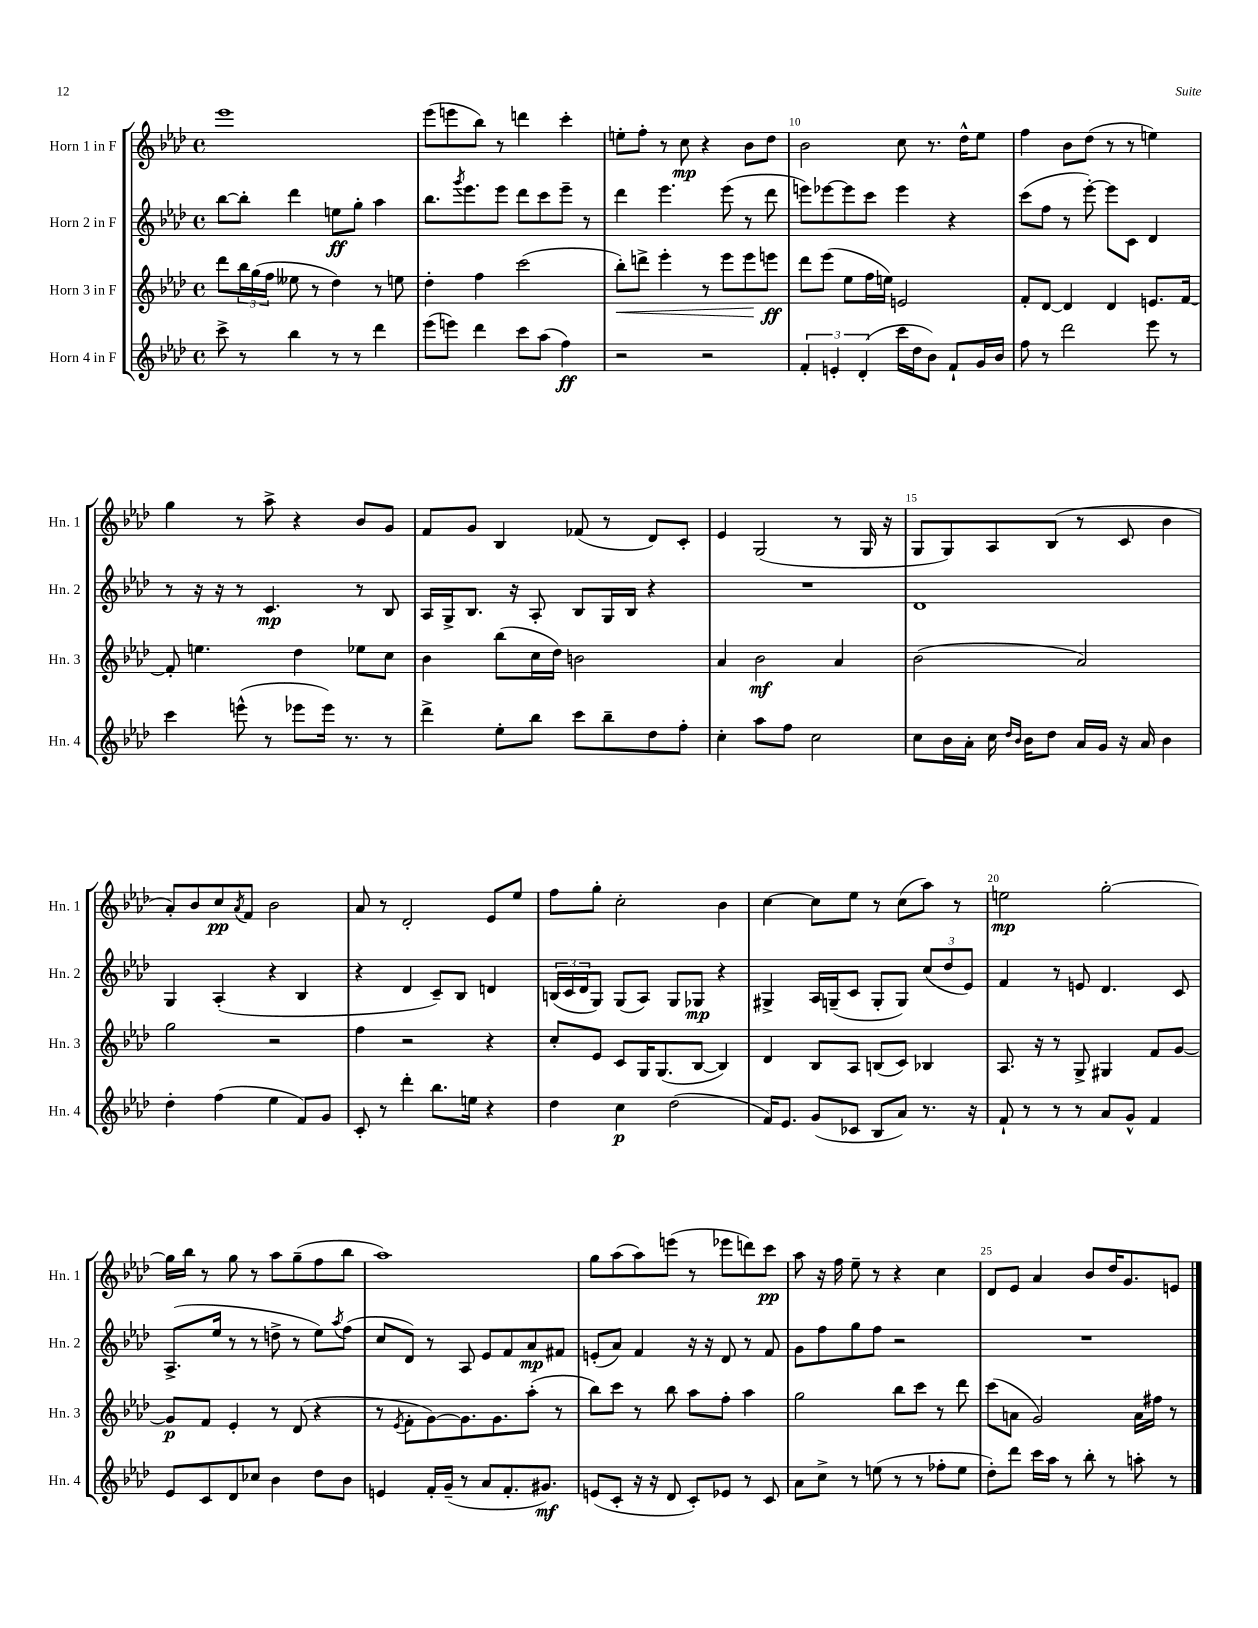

**kern	**kern	**kern	**kern
*staff4	*staff3	*staff2	*staff1
*clefG2	*clefG2	*clefG2	*clefG2
*k[b-e-a-d-]	*k[b-e-a-d-]	*k[b-e-a-d-]	*k[b-e-a-d-]
*M4/4	*M4/4	*M4/4	*M4/4
*met(c)	*met(c)	*met(c)	*met(c)
8ccc^\	8ddd-\L	[8bb-\L	1eee-
8r	24bb-\L	8bb-'\]J	.
.	(24gg\	.	.
.	24ff\JJ	.	.
4bb-\	8ee--\	4ddd-\	.
.	8r	.	.
8r	4dd-\)	8ee\L	.
8r	.	8gg'\J	.
4ddd-\	8r	4aa-\	.
.	8ee\	.	.
=	=	=	=
(8eee-\L	4dd-'\	8.bb-\L	(8eee-\L
8eee\J)	.	.	8eee\
.	.	8qggg/	.
.	.	8.eee-\	.
4ddd-\	4ff\	.	8bb-\J)
.	.	8eee-\J	8r
8ccc\L	(2ccc\	8ddd-\L	4ddd\
(8aa-\J	.	8ccc\	.
4ff\)	.	8eee-~\J	4ccc'\
.	.	8r	.
=	=	=	=
2r	8bb-'\L)	4ddd-\	8ee'\L
.	8ddd^\J	.	8ff'\J
.	4eee-'\	4.eee-\	8r
.	.	.	8cc\
2r	8r	.	4r
.	8eee-\L	(8eee-\	.
.	8eee-\	8r	8b-\L
.	8eee\J	8ddd-\	8dd-\J
=	=	=	=
6f'/	8ddd-\L	8eee\L)	2b-\
.	(8eee-\J	[8eee-\	.
6e'/	.	.	.
.	8ee-\L	8eee-\]	.
(6d-'/	.	.	.
.	16ff\L	8ccc\J	.
.	16ee\JJ)	.	.
16ccc\LL	2e/	4eee-\	8cc\
16dd-\J	.	.	.
8b-\J)	.	.	8.r
8f`/L	.	4r	.
.	.	.	16dd-^^\LK
16g/L	.	.	8ee-\J
16b-/JJ	.	.	.
=	=	=	=
8ff\	8f'/L	(8ccc\L	4ff\
8r	[8d-/J	8ff\J	.
2ddd-\	4d-/]	8r	8b-\L
.	.	[8eee-'\)	(8dd-\J
.	4d-/	8eee-\]L	8r
.	.	8c\J	8r
8eee-\	8.e/L	4d-/	4ee\)
8r	.	.	.
.	[16f/Jk	.	.
=	=	=	=
4ccc\	8f'/]	8r	4gg\
.	4.ee\	16r	.
.	.	16r	.
(8eee^^\	.	8r	8r
8r	.	4.c/	8aa-^\
8eee-\L	4dd-\	.	4r
16eee-\Jk)	.	.	.
8.r	.	.	.
.	8ee-\L	8r	8b-/L
8r	8cc\J	8B-/	8g/J
=	=	=	=
4ddd-^\	4b-\	16A-/LL	8f/L
.	.	16G^/J	.
.	.	8.B-/J	8g/J
8ee-'\L	(8bb-\L	.	4B-/
.	.	16r	.
8bb-\J	16cc\L	8A-'/	.
.	16dd-\JJ)	.	.
8ccc\L	2b\	8B-/L	(8f-/
8bb-~\	.	16G/L	8r
.	.	16B-/JJ	.
8dd-\	.	4r	8d-/L)
8ff'\J	.	.	8c'/J
=	=	=	=
4cc'\	4a-/	1r	4e-/
8aa-\L	2b-\	.	(2G/
8ff\J	.	.	.
2cc\	.	.	.
.	4a-/	.	8r
.	.	.	16G/
.	.	.	16r
=	=	=	=
8cc\L	(2b-\	1d-	8G/L
16b-\L	.	.	8G/)
16a-'\JJ	.	.	.
16cc\	.	.	8A-/
16qqdd-/LL	.	.	.
16qqb-/JJ	.	.	.
16b-\LK	.	.	.
8dd-\J	.	.	(8B-/J
16a-/LL	2a-/)	.	8r
16g/JJ	.	.	.
16r	.	.	8c/
16a-/	.	.	.
4b-\	.	.	4b-\
=	=	=	=
4dd-'\	2gg\	4G/	8a-'/L)
.	.	.	8b-/
(4ff\	.	(4A-'/	8cc/
.	.	.	8qa-/
.	.	.	8f/J
4ee-\	2r	4r	2b-\
8f/L)	.	4B-/	.
8g/J	.	.	.
=	=	=	=
8c'/	4ff\	4r	8a-/
8r	.	.	8r
4ddd-'\	2r	4d-/	2d-'/
8.bb-\L	.	8c~/L)	.
.	.	8B-/J	.
16ee\Jk	.	.	.
4r	4r	4d/	8e-/L
.	.	.	8ee-/J
=	=	=	=
4dd-\	8cc'/L	(24B/LL	8ff\L
.	.	24c/	.
.	.	24d-/J	.
.	8e-/J	8G/J)	8gg'\J
4cc\	8c/L	(8G/L	2cc'\
.	16G/K	8A-/J)	.
.	(8.G/	.	.
(2dd-\	.	8G/L	.
.	[8B-/J	8G-/J	.
.	4B-/])	4r	4b-\
=	=	=	=
16f/LK)	4d-/	4G#^/	[4cc\
8.e-/J	.	.	.
(8g/L	8B-/L	16A-/LL	8cc\]L
.	.	(16G~/J	.
8c-/J	8A-/J	8c/J	8ee-\J
8B-/L	(8B/L	8G'/L	8r
8a-/J)	8c/J)	8G/J)	(8cc\L
8.r	4B-/	(12cc/L	8aa-\J)
.	.	12dd-/	.
.	.	.	8r
.	.	12e-/J)	.
16r	.	.	.
=	=	=	=
8f`/	8.A-/	4f/	2ee\
8r	.	.	.
.	16r	.	.
8r	8r	8r	.
8r	8G^/	8e/	.
8a-/L	4G#/	4.d-/	[2gg'\
8g^^/J	.	.	.
4f/	8f/L	.	.
.	[8g/J	8c/	.
=	=	=	=
8e-/L	8g/]L	(8.A-^/L	16gg\]LL
.	.	.	16bb-\JJ
8c/	8f/J	.	8r
.	.	16ee-/Jk	.
8d-/	4e-'/	8r	8gg\
8cc-/J	.	8r	8r
4b-\	8r	8dd^\	8aa-\L
.	(8d-/	8r	(8gg~\
8dd-\L	4r	8ee-\L)	8ff\
.	.	8qaa-/	.
8b-\J	.	(8ff\J	8bb-\J
=	=	=	=
4e/	8r	8cc/L	1aa-)
.	8qe-/	.	.
.	8f'\L	8d-/J)	.
16f'/LL	[8g\)	8r	.
(16g~/JJ	.	.	.
8r	8.g\]	8A-/	.
8a-/L	.	8e-/L	.
.	8.g\	.	.
8.f'/	.	8f/	.
.	(8aa-'\J	8a-/	.
8.g#/J)	.	.	.
.	8r	8f#/J	.
=	=	=	=
(8e/L	8bb-\L)	(8e'/L	8gg\L
8c'/J	8ccc\J	8a-/J)	(8aa-\
16r	8r	4f/	8aa-\)
16r	.	.	.
8d-/	8bb-\	.	(8eee\J
8c'/L)	8aa-\L	16r	8r
.	.	16r	.
8e-/J	8ff'\J	8d-/	8eee-\L
8r	4aa-\	8r	8ddd\)
8c/	.	8f/	8ccc\J
=	=	=	=
8a-\L	2gg\	8g\L	8aa-\
8cc^\J	.	8ff\	16r
.	.	.	16ff\
8r	.	8gg\	8ee-~\
(8ee\	.	8ff\J	8r
8r	8bb-\L	2r	4r
8r	8ccc\J	.	.
8ff-'\L	8r	.	4cc\
8ee\J	8ddd-\	.	.
=	=	=	=
8dd-'\L)	(8ccc\L	1r	8d-/L
8ddd-\J	8a\J	.	8e-/J
16ccc\LL	2g/)	.	4a-/
16aa-\JJ	.	.	.
8r	.	.	.
8bb-'\	.	.	8b-/L
8r	.	.	16dd-/K
.	.	.	8.g/
8aa'\	16a\LL	.	.
.	16ff#\JJ	.	.
8r	8r	.	8e/J
==	==	==	==
*-	*-	*-	*-
